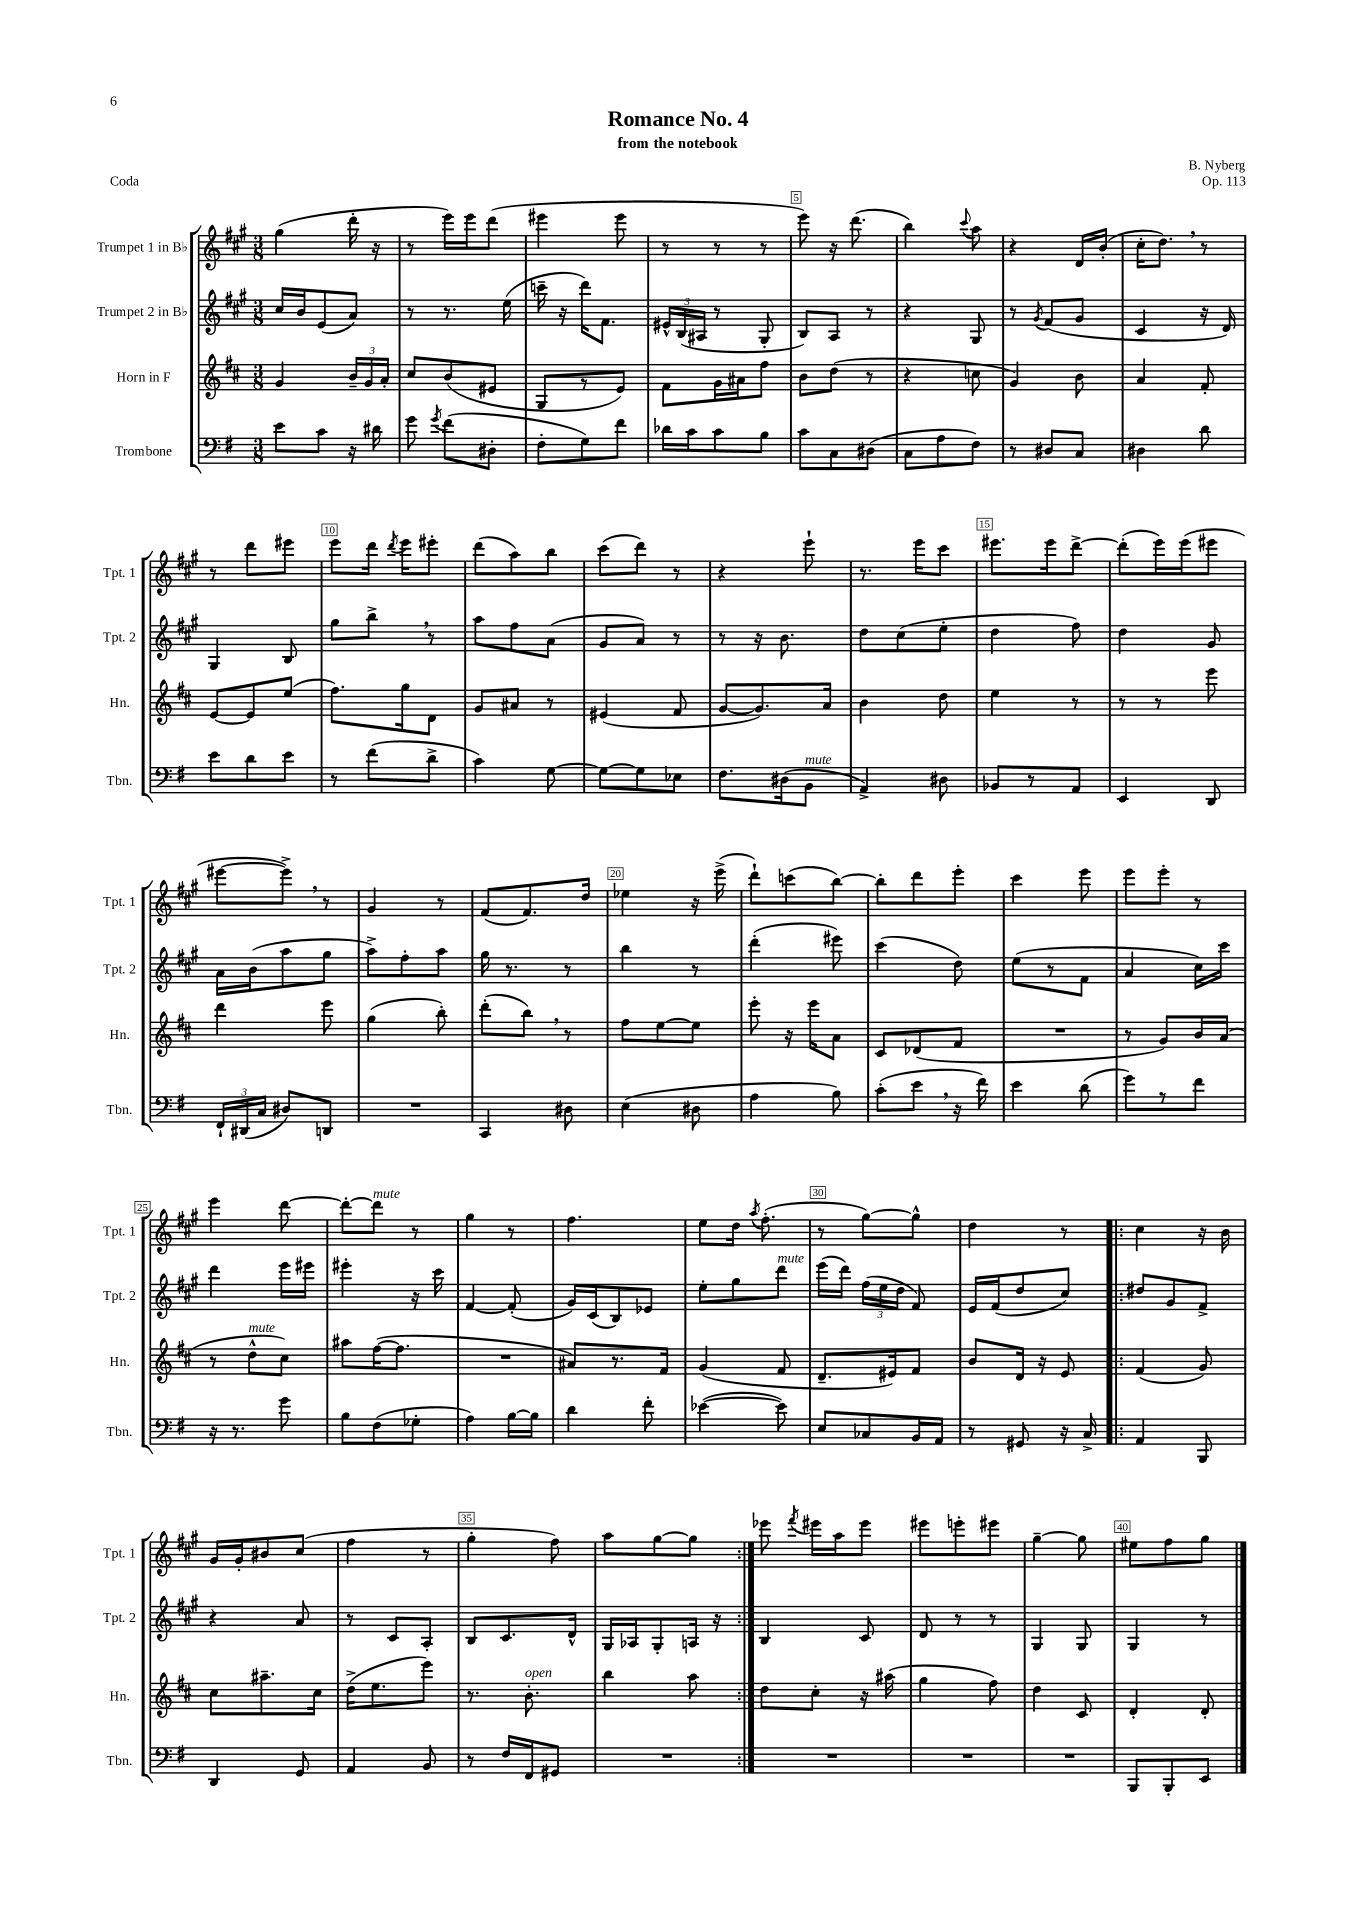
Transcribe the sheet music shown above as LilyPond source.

\header { title = "Romance No. 4" composer = "B. Nyberg" subtitle = "from the notebook" opus = "Op. 113" piece = "Coda" }
<<
\new StaffGroup <<
\new Staff = "s0" \with { instrumentName = "Trumpet 1 in Bb" shortInstrumentName = "Tpt. 1" } {
    \clef treble \key a \major \numericTimeSignature \time 3/8
    \autoBeamOff gis''4( d'''16-. r16 |
    r8 e'''16[) e'''16 d'''8]( |
    eis'''4 eis'''8 |
    r8 r8 r8 |
    e'''8) r16 d'''8.( |
    b''4) \appoggiatura { cis'''8 } a''8 |
    r4 d'16[ b'16]-.( |
    cis''16[-. d''8.]) \breathe r8 |
    r8 d'''8[ eis'''8] |
    e'''8[ d'''16] \acciaccatura { d'''8 } e'''16[ eis'''8]-. |
    d'''8[( a''8) b''8] |
    cis'''8[( d'''8]) r8 |
    r4 e'''8-! |
    r8. e'''16[ cis'''8] |
    eis'''8.[ eis'''16 d'''8]~-> |
    d'''8[-.( e'''16) e'''16( eis'''8] |
    eis'''8[~ eis'''8]->) \breathe r8 |
    gis'4 r8 |
    fis'8[( fis'8.) d''16] |
    ees''4 r16 e'''16->( |
    d'''8[-!) c'''8( b''8]~) |
    b''8[-. d'''8 e'''8]-. |
    cis'''4 e'''8 |
    e'''8[ e'''8]-. r8 |
    e'''4 d'''8~ |
    d'''8[~-. d'''8]^\markup { \italic "mute" } r8 |
    gis''4 r8 |
    fis''4. |
    e''8[ d''16] \acciaccatura { a''8 } fis''8.-.( |
    r8 gis''8[~) gis''8]-^ |
    d''4 r8 |
    \repeat volta 2 { cis''4 r16 b'16 |
    gis'16[ gis'16-. bis'8 cis''8]( |
    fis''4 r8 |
    gis''4-. fis''8) |
    a''8[ gis''8~ gis''8] | }
    ees'''8 \acciaccatura { fis'''8 } eis'''16[ a''16 eis'''8] |
    eis'''8[ e'''8-. eis'''8] |
    gis''4~-- gis''8 |
    eis''8[ fis''8 gis''8] \bar "|." |
}
\new Staff = "s1" \with { instrumentName = "Trumpet 2 in Bb" shortInstrumentName = "Tpt. 2" } {
    \clef treble \key a \major \numericTimeSignature \time 3/8
    \autoBeamOff cis''16[ b'16 e'8( a'8]) |
    r8 r8. e''16( |
    c'''16-- r16 d'''16[) fis'8.] |
    \tuplet 3/2 { eis'16[-^ b16( ais16] } r8 gis8-. |
    b8[) a8] r8 |
    r4 gis8 |
    r8 \acciaccatura { gis'8 } fis'8[( gis'8] |
    cis'4 r16 d'16) |
    gis4 b8 |
    gis''8[ b''8]-> \breathe r8 |
    a''8[ fis''8 a'8]( |
    gis'8[ a'8]) r8 |
    r8 r16 b'8. |
    d''8[ cis''8( e''8]-. |
    d''4 fis''8) |
    d''4 gis'8 |
    a'16[ b'16( a''8 gis''8] |
    a''8[->) fis''8-. a''8] |
    gis''16 r8. r8 |
    b''4 r8 |
    d'''4-.( eis'''8) |
    cis'''4( d''8) |
    e''8[( r8 fis'8] |
    a'4 cis''16[) cis'''16] |
    d'''4 e'''16[ eis'''16] |
    eis'''4-. r16 cis'''16 |
    fis'4~ fis'8-.( |
    gis'16[) cis'16( b8) ees'8] |
    e''8[-. gis''8 d'''8]^\markup { \italic "mute" } |
    e'''16[( d'''16]) \tuplet 3/2 { fis''16[( e''16 d''16] } fis'8) |
    e'16[ fis'16( d''8 cis''8]) |
    \repeat volta 2 { dis''8[ gis'8 fis'8]-> |
    r4 a'8 |
    r8 cis'8[ a8]-. |
    b8[ cis'8. d'16]-^ |
    gis16[ aes16 gis8-. a16] r16 | }
    b4 cis'8 |
    d'8 r8 r8 |
    gis4 gis8 |
    gis4 r8 \bar "|." |
}
\new Staff = "s2" \with { instrumentName = "Horn in F" shortInstrumentName = "Hn." } {
    \clef treble \key d \major \numericTimeSignature \time 3/8
    \autoBeamOff g'4 \tuplet 3/2 { b'16[-- g'16 a'16]-. } |
    cis''8[ b'8( eis'8] |
    g8[ r8 e'8]) |
    fis'8[ g'16 ais'16 fis''8] |
    b'8[ d''8]( r8 |
    r4 c''8 |
    g'4) b'8 |
    a'4 fis'8-. |
    e'8[~ e'8 e''8]( |
    fis''8.[) g''16 d'8] |
    g'8[ ais'8] r8 |
    eis'4( fis'8 |
    g'8[~ g'8.) a'16] |
    b'4 d''8 |
    e''4 r8 |
    r8 r8 e'''8 |
    d'''4 e'''8 |
    g''4( b''8-.) |
    d'''8[-.( b''8]) \breathe r8 |
    fis''8[ e''8~ e''8] |
    e'''8-. r16 e'''16[ a'8] |
    cis'8[ des'8( fis'8] |
    R4. |
    r8 g'8[) b'16 a'16]( |
    r8 d''8[-^^\markup { \italic "mute" } cis''8]) |
    ais''8[ fis''16~( fis''8.] |
    R4. |
    ais'8[) r8. fis'16] |
    g'4( fis'8 |
    d'8.[-- eis'16) fis'8] |
    b'8[ d'16] r16 e'8 |
    \repeat volta 2 { fis'4( g'8) |
    cis''8[ ais''8.-- cis''16] |
    d''16[->( e''8. e'''8]) |
    r8. b'8.-.^\markup { \italic "open" } |
    b''4 a''8 | }
    d''8[ cis''8]-. r16 ais''16( |
    g''4 fis''8) |
    d''4 cis'8 |
    d'4-. d'8-. \bar "|." |
}
\new Staff = "s3" \with { instrumentName = "Trombone" shortInstrumentName = "Tbn." } {
    \clef bass \key g \major \numericTimeSignature \time 3/8
    \autoBeamOff e'8[ c'8] r16 dis'16 |
    g'8 \acciaccatura { g'8 } fis'8[( dis8]-. |
    fis8[-. g8) fis'8] |
    des'16[ c'16 c'8 b8] |
    c'8[ c8 dis8]( |
    c8[ a8 fis8]) |
    r8 dis8[ c8] |
    dis4 d'8 |
    e'8[ d'8 e'8] |
    r8 fis'8[( d'8]-> |
    c'4) g8~ |
    g8[~ g8 ees8] |
    fis8.[ dis16( b,8]^\markup { \italic "mute" } |
    a,4->) dis8 |
    bes,8[ r8 a,8] |
    e,4 d,8 |
    \tuplet 3/2 { fis,16[-! dis,16( c16] } dis8[) d,8] |
    R4. |
    c,4 dis8 |
    e4( dis8 |
    a4 b8) |
    c'8[-.( e'8] \breathe r16 fis'16) |
    e'4 d'8( |
    g'8[) r8 fis'8] |
    r16 r8. g'8 |
    b8[ fis8( ges8]-. |
    a4) b16[~ b16] |
    d'4 fis'8-. |
    ees'4~( ees'8) |
    e8[ ces8 b,16 a,16] |
    r8 gis,8 r16 c16-> |
    \repeat volta 2 { a,4 b,,8 |
    d,4 g,8 |
    a,4 b,8 |
    r8 fis16[ fis,16 gis,8] |
    R4. | }
    R4. |
    R4. |
    R4. |
    b,,8[ b,,8-. e,8] \bar "|." |
}
>>
>>
\layout { \context { \Score \override BarNumber.break-visibility = ##(#f #t #t) barNumberVisibility = #(every-nth-bar-number-visible 5) \override BarNumber.stencil = #(make-stencil-boxer 0.1 0.3 ly:text-interface::print) } }
